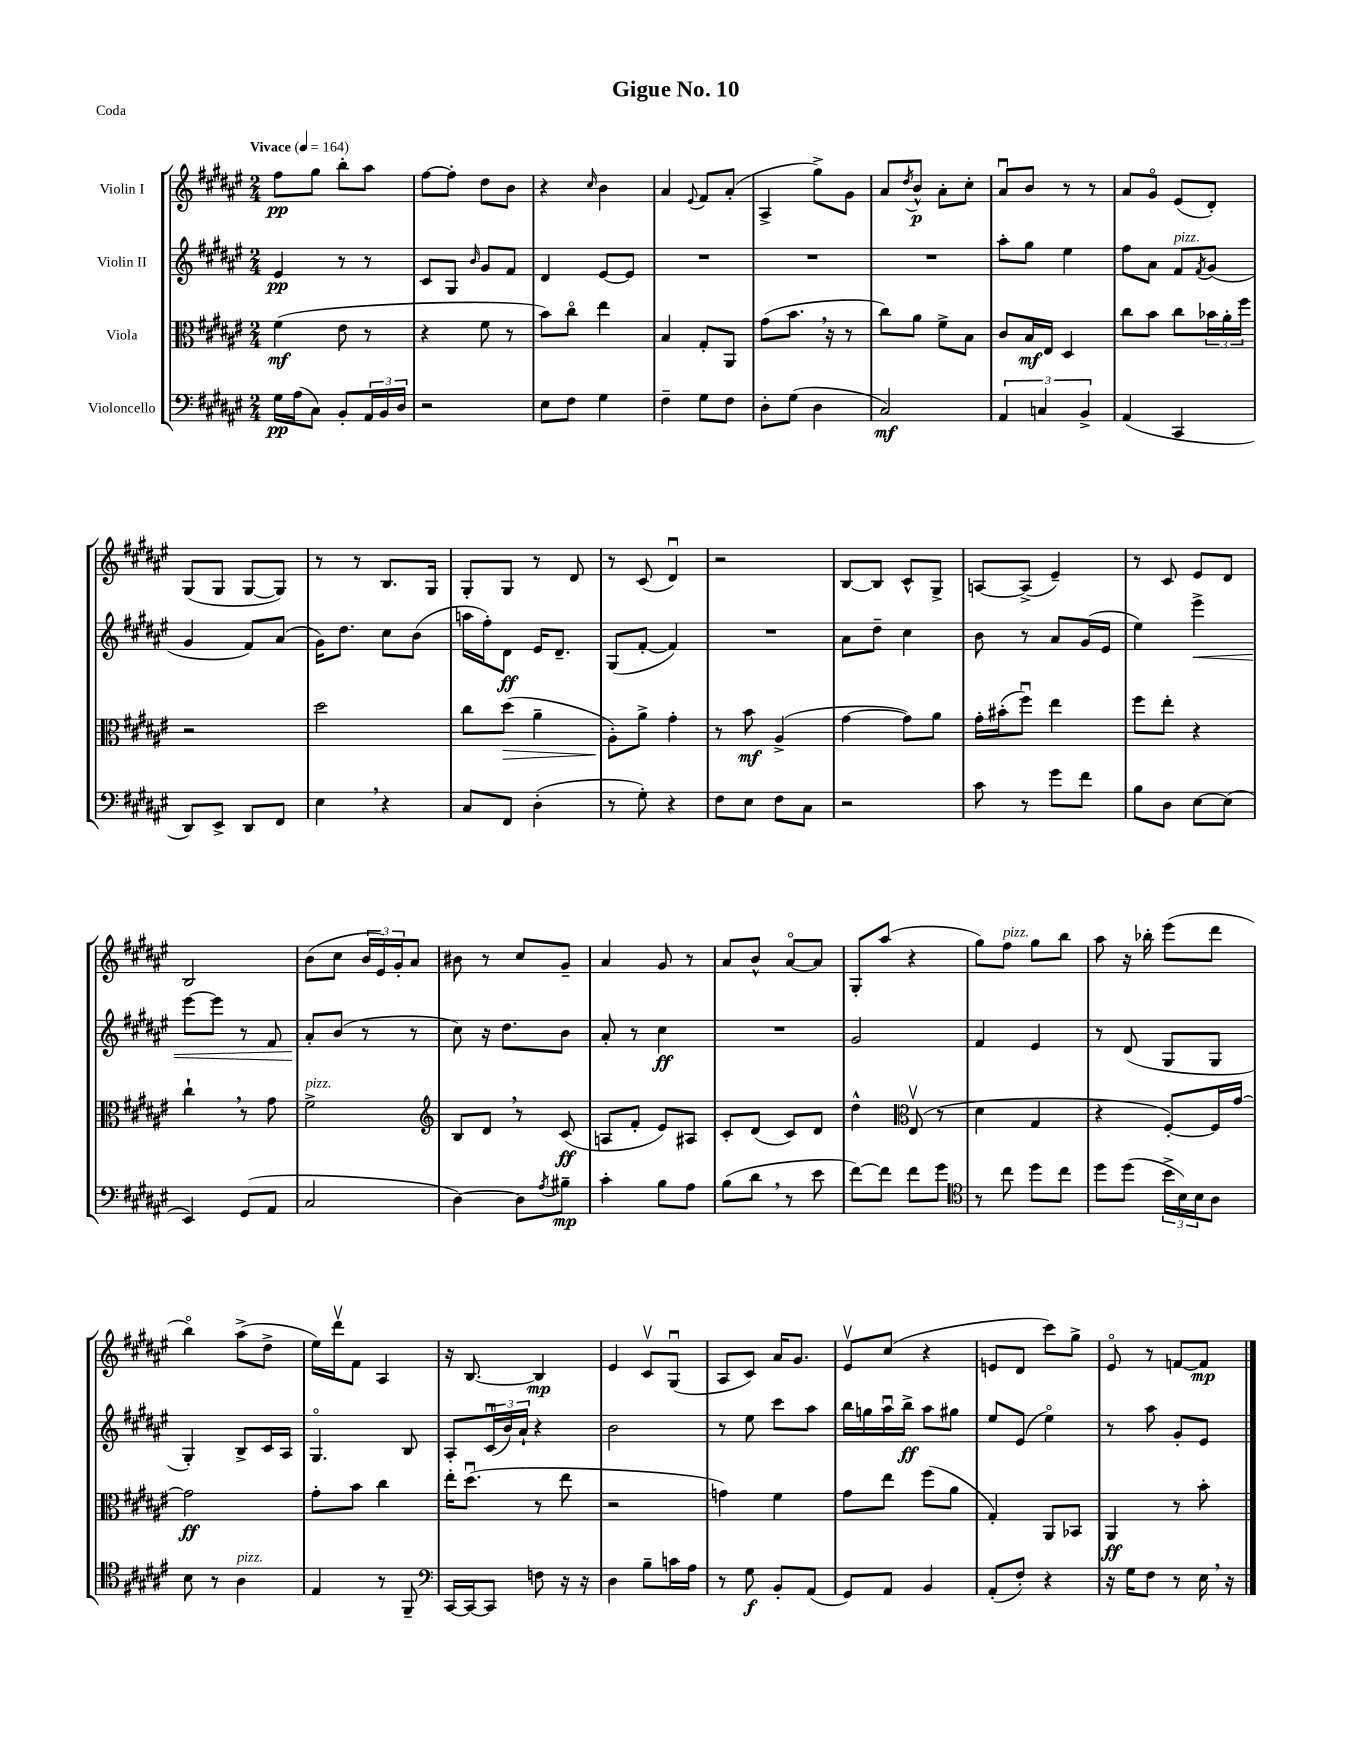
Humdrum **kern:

**kern	**kern	**kern	**kern
*staff4	*staff3	*staff2	*staff1
*clefF4	*clefC3	*clefG2	*clefG2
*k[f#c#g#d#a#e#]	*k[f#c#g#d#a#e#]	*k[f#c#g#d#a#e#]	*k[f#c#g#d#a#e#]
*M2/4	*M2/4	*M2/4	*M2/4
*MM164	*MM164	*MM164	*MM164
16G#	(4f#	4e#	8ff#
(16A#	.	.	.
8C#)	.	.	8gg#
8BB'	8e#	8r	8bb'
24AA#	8r	8r	8aa#
24BB	.	.	.
24D#	.	.	.
=	=	=	=
2r	4r	8c#	[8ff#
.	.	8G#	8ff#']
.	.	16qqb	.
.	8f#	8g#	8dd#
.	8r	8f#	8b
=	=	=	=
8E#	8b)	4d#	4r
8F#	8cc#o	.	.
.	.	.	16qqcc#
4G#	4ee#	[8e#	4b
.	.	8e#]	.
=	=	=	=
4F#~	4B	2r	4a#
.	.	.	8qqe#
8G#	8G#'	.	8f#
8F#	8AA#	.	(8a#'
=	=	=	=
8D#'	(8g#	2r	4A#^
(8G#	8.b	.	.
4D#	.	.	8gg#^)
.	16r	.	.
.	8r	.	8g#
=	=	=	=
2C#)	8cc#)	2r	8a#
.	.	.	8qdd#
.	8a#	.	8b^^
.	8f#^	.	8a#'
.	8B	.	8cc#'
=	=	=	=
6AA#	8c#	8aa#'	8a#u
.	16B	8gg#	8b
6C	.	.	.
.	16E#	.	.
.	4D#	4ee#	8r
6BB^	.	.	.
.	.	.	8r
=	=	=	=
(4AA#	8cc#	8ff#	8a#
.	8b	8a#	8g#o
4CC#	8cc#	8f#	(8e#
.	.	8qf#	.
.	24b-	(8g#	8d#')
.	24a#'	.	.
.	24ff#	.	.
=	=	=	=
8DD#)	2r	4g#	(8G#
8EE#^	.	.	8G#
8DD#	.	8f#)	[8G#
8FF#	.	(8a#	8G#])
=	=	=	=
4E#	2dd#	16g#)	8r
.	.	8.dd#	.
.	.	.	8r
4r	.	8cc#	8.B
.	.	(8b	.
.	.	.	16G#
=	=	=	=
8C#	8cc#	16aa	8G#'
.	.	16ff#')	.
8FF#	(8dd#	8d#	8G#
(4D#'	4a#~	16e#	8r
.	.	8.d#~	.
.	.	.	8d#
=	=	=	=
8r	8A#')	(8G#	8r
8G#')	8a#^	[8f#'	(8c#
4r	4g#'	4f#])	4d#u)
=	=	=	=
8F#	8r	2r	2r
8E#	8b	.	.
8F#	(4A#^	.	.
8C#	.	.	.
=	=	=	=
2r	[4g#	8a#	[8B
.	.	8dd#~	8B]
.	8g#])	4cc#	8c#^^
.	8a#	.	8G#^
=	=	=	=
8c#	16g#'	8b	[8A
.	(16b#'	.	.
8r	8ff#u)	8r	(8A^]
8g#	4ee#	8a#	4e#~)
8f#	.	(16g#	.
.	.	16e#	.
=	=	=	=
8B	8ff#	4ee#)	8r
8D#	8ee#'	.	8c#
[8E#	4r	4eee#^	8e#
(8E#]	.	.	8d#
=	=	=	=
4EE#)	4cc#`	[8eee#	2B
.	.	8eee#]	.
(8GG#	8r	8r	.
8AA#	8g#	8f#	.
=	=	=	=
2C#	2f#^	8a#'	(8b
.	.	(8b	8cc#
.	.	8r	24b
.	.	.	24e#)
.	.	.	24g#'
.	.	8r	8a#
=	=	=	=
*	*clefG2	*	*
[4D#)	8B	8cc#)	8b#
.	8d#	16r	8r
.	.	8.dd#	.
8D#]	8r	.	8cc#
8qA#	.	.	.
8B#~	(8c#	8b	8g#~
=	=	=	=
4c#'	8A	8a#'	4a#
.	8f#'	8r	.
8B	8e#)	4cc#	8g#
8A#	8A#	.	8r
=	=	=	=
(8B	8c#'	2r	8a#
8d#	(8d#	.	8b^^
8r	8c#)	.	[8a#o
8e#	8d#	.	8a#]
=	=	=	=
[8f#)	4dd#^^	2g#	8G#'
8f#]	.	.	(8aa#
*	*clefC3	*	*
8f#	(8E#v	.	4r
8g#	8r	.	.
=	=	=	=
*clefC4	*	*	*
8r	4d#	4f#	8gg#)
8cc#	.	.	8ff#
8dd#	4G#	4e#	8gg#
8cc#	.	.	8bb
=	=	=	=
8dd#	4r	8r	8aa#
(8dd#	.	(8d#	16r
.	.	.	16bb-'
24b^	[8F#')	8G#	(8eee#
24B)	.	.	.
24B	.	.	.
8A#	16F#]	8G#	8ddd#
.	[16g#	.	.
=	=	=	=
8B	2g#]	4G#')	4bbo)
8r	.	.	.
4A#	.	8B^	(8aa#^
.	.	16c#	8dd#^
.	.	16A#	.
=	=	=	=
4E#	8g#'	4.G#o	16ee#)
.	.	.	16ddd#v
.	8b	.	8f#
8r	4cc#	.	4A#
8FF#~	.	8B	.
=	=	=	=
*clefF4	*	*	*
[16CC#	16ee#'	8A#'	16r
16CC#_	(8.dd#u	.	[8.B
8CC#]	.	(24c#u	.
.	.	24b)	.
.	.	24a#`	.
8F	8r	4r	4B]
16r	8ee#	.	.
16r	.	.	.
=	=	=	=
4D#	2r	2b	4e#
8B~	.	.	8c#v
16c	.	.	(8G#u
16A#	.	.	.
=	=	=	=
8r	4g)	8r	8A#
8G#	.	8ee#	8c#)
8BB'	4f#	8ccc#	16a#
.	.	.	8.g#
(8AA#	.	8aa#	.
=	=	=	=
8GG#)	8g#	16bb	8e#v
.	.	16gg	.
8AA#	8ee#	16aa#u	(8cc#
.	.	16bb^	.
4BB	(8ff#	8aa#	4r
.	8a#	8gg#	.
=	=	=	=
(8AA#'	4G#')	8ee#	8e
8F#')	.	(8e#	8d#
4r	8AA#	4ee#o)	8ccc#)
.	8BB-	.	8gg#^
=	=	=	=
16r	4AA#	8r	8e#o
16G#	.	.	.
8F#	.	8aa#	8r
8r	8r	8g#'	[8f
16E#	8b'	8e#	8f]
16r	.	.	.
==	==	==	==
*-	*-	*-	*-
